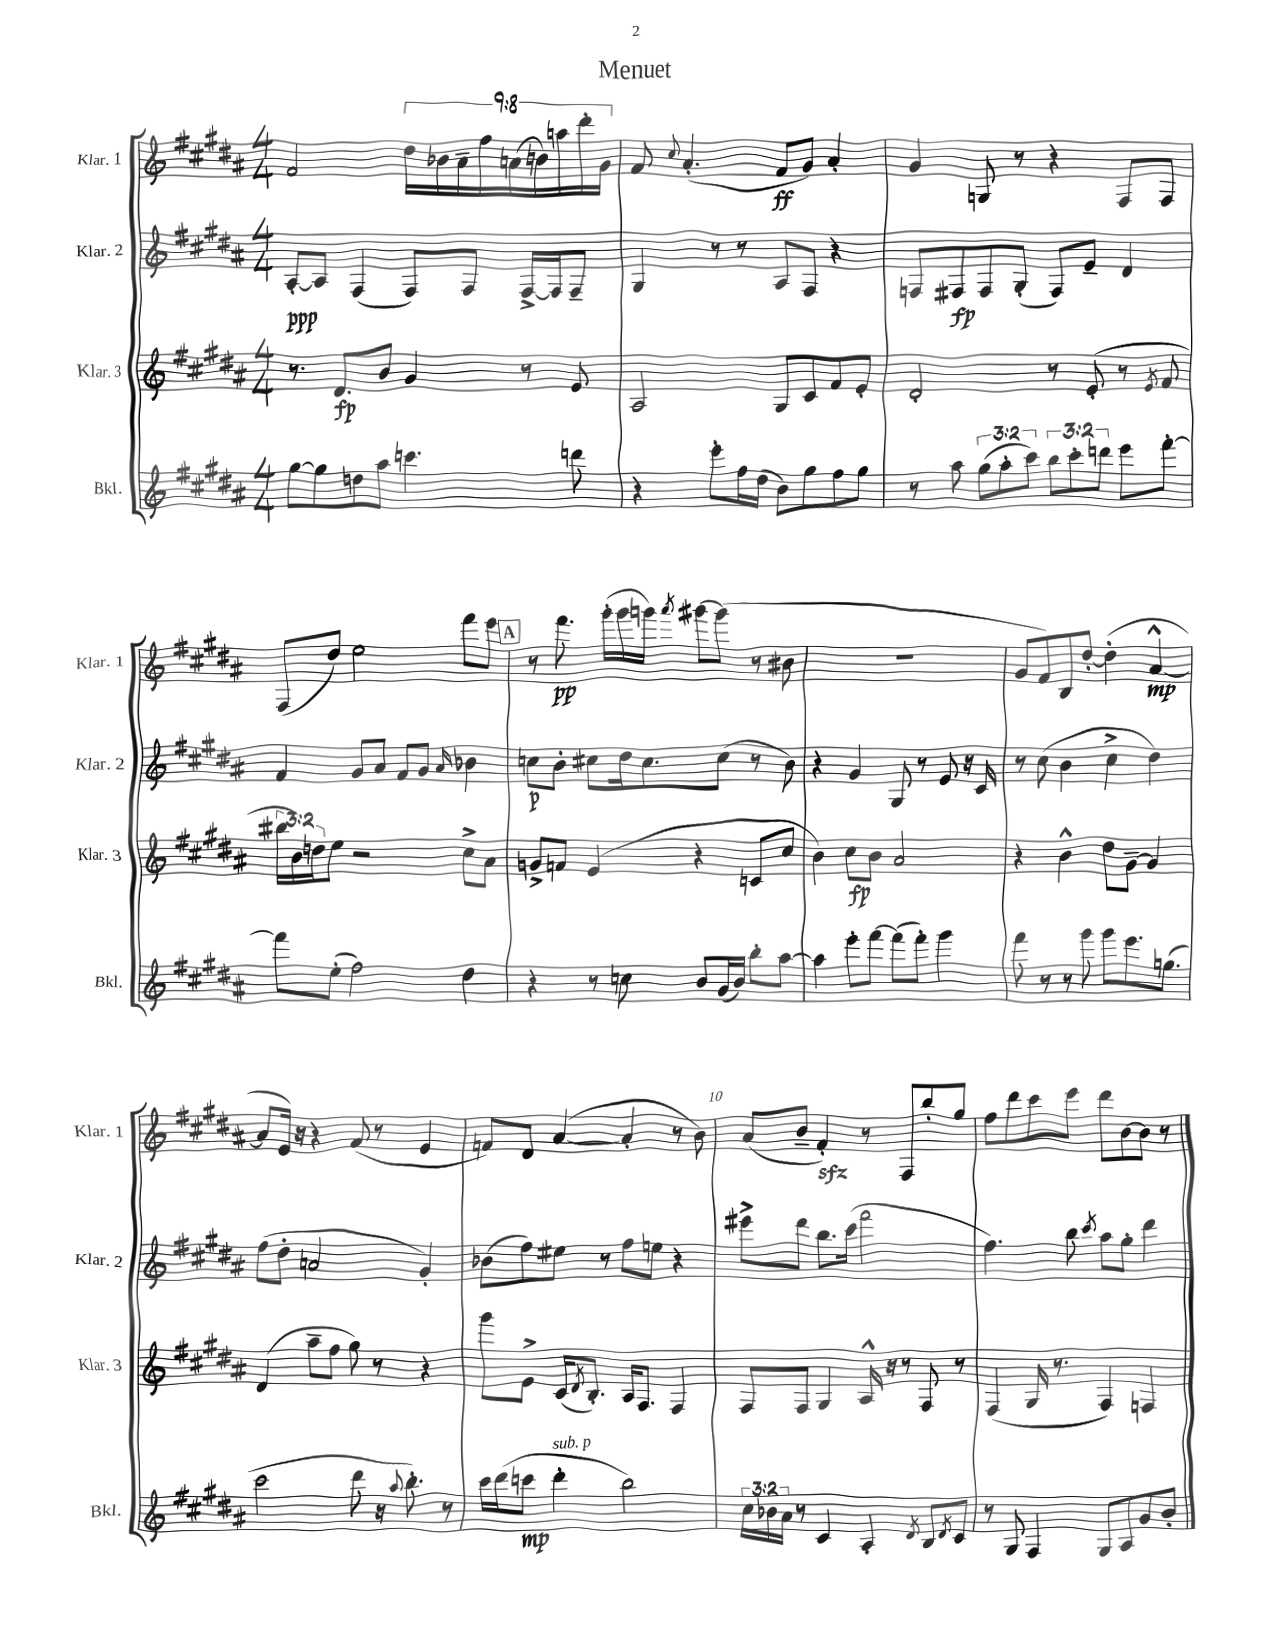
\header { title = "Menuet" }
<<
\new StaffGroup <<
\new Staff = "s0" \with { instrumentName = "Klar. 1" shortInstrumentName = "Klar. 1" } {
    \clef treble \key b \major \numericTimeSignature \time 4/4 \override Staff.TupletNumber.text = #tuplet-number::calc-fraction-text
    fis'2 \tuplet 9/8 { dis''16 bes'16 ais'16-- fis''16 a'16( b'16) a''16 dis'''16-. gis'16 } |
    fis'8 \appoggiatura { cis''8 } ais'4.-.( fis'8\ff gis'8) ais'4-. |
    gis'4 g8 r8 r4 fis8 fis8 |
    fis8( dis''8) e''2 fis'''8 e'''8 |
    \mark \markup { \box "A" } r8 fis'''8.\pp gis'''16-.( gis'''16 g'''16) \acciaccatura { ais'''8 } gis'''8~ gis'''8( r8 bis'8 |
    R1 |
    gis'8 fis'8) b8 dis''8~-. dis''4-.( ais'4~-^\mp |
    ais'8 e'16) r16 r4 fis'8( r8 e'4 |
    f'8) dis'8 ais'4~( ais'4-. r8 b'8) |
    ais'8( b'8-- fis'4-.\sfz) r8 fis8 b''8-. gis''8 |
    fis''8 dis'''8 cis'''8 e'''8 dis'''8 b'8~ b'8 r8 \bar "|." |
}
\new Staff = "s1" \with { instrumentName = "Klar. 2" shortInstrumentName = "Klar. 2" } {
    \clef treble \key b \major \numericTimeSignature \time 4/4
    ais8~-.\ppp ais8 fis4( fis8) fis8 fis16~-> fis16 fis8-- |
    gis4 r8 r8 ais8 fis8 r4 |
    f8 fis8\fp fis8 gis8-.( fis8) e'8-- dis'4 |
    fis'4 gis'8 ais'8 fis'8 gis'8 \grace { ais'16 } bes'4 |
    \mark \markup { \box "A" } c''8\p b'8-. cis''8 dis''16 cis''8. cis''8( r8 b'8) |
    r4 gis'4 gis8 r8 e'8 r16 cis'16 |
    r8 cis''8( b'4 cis''4-> dis''4) |
    fis''8( dis''8-. a'2 gis'4-.) |
    bes'8( fis''8) eis''8 r8 fis''8 e''8 r4 |
    eis'''8-> dis'''8 b''8. cis'''16( fis'''2 |
    fis''4.) b''8 \acciaccatura { cis'''8 } ais''8 gis''8-. dis'''4 \bar "|." |
}
\new Staff = "s2" \with { instrumentName = "Klar. 3" shortInstrumentName = "Klar. 3" } {
    \clef treble \key b \major \numericTimeSignature \time 4/4 \override Staff.TupletNumber.text = #tuplet-number::calc-fraction-text
    r8. dis'8.\fp b'8 gis'4 r8 e'8 |
    ais2 gis8 cis'8 fis'8 e'8-. |
    dis'2-. r8 e'8-.( r8 \acciaccatura { e'8 } fis'8 |
    \tuplet 3/2 { bis''16 b'16) d''16 } e''8 r2 cis''8-> ais'8 |
    \mark \markup { \box "A" } g'8-> f'8 e'4( r4 c'8 cis''8 |
    b'4) cis''8\fp b'8 ais'2 |
    r4 b'4-^ dis''8 gis'8~-- gis'4 |
    dis'4( ais''8-- fis''8 gis''8) r8 r4 |
    gis'''8 e'8-> cis'16( \acciaccatura { dis'8 } b8.-.) ais16 fis8. fis4 |
    fis8 fis8 gis4 ais16-^ r16 r8 fis8 r8 |
    fis4( gis16 r8. fis4) f4 \bar "|." |
}
\new Staff = "s3" \with { instrumentName = "Bkl." shortInstrumentName = "Bkl." } {
    \clef treble \key b \major \numericTimeSignature \time 4/4 \override Staff.TupletNumber.text = #tuplet-number::calc-fraction-text
    gis''8~ gis''8 d''8 ais''8 c'''4. d'''8 |
    r4 e'''8-. fis''16 dis''16( b'8) gis''8 fis''8 gis''8 |
    r8 ais''8 \tuplet 3/2 { gis''8( ais''8-. cis'''8) } \tuplet 3/2 { b''8 cis'''8-. d'''8 } e'''8 fis'''8~-. |
    fis'''8 e''8-.( fis''2) dis''4 |
    \mark \markup { \box "A" } r4 r8 c''8 b'8 gis'16( b'16) b''8-. ais''8~ |
    ais''4 e'''8-. fis'''8~ fis'''8( fis'''8-.) gis'''4 |
    fis'''8 r8 r8 gis'''8 gis'''8 e'''8. g''8.( |
    cis'''2 dis'''8 r16 \appoggiatura { ais''8 } b''8.-.) r8 |
    cis'''16 dis'''16( c'''8\mp dis'''4-.^\markup { \italic "sub. p" } b''2) |
    \tuplet 3/2 { cis''16 bes'16 ais'16 } r8 cis'4 ais4-. \acciaccatura { dis'8 } b8 \acciaccatura { dis'8 } cis'8 |
    r8 gis8 fis4 gis8 ais8 gis'8 b'8-. \bar "|." |
}
>>
>>
\layout { \context { \Score \override BarNumber.break-visibility = ##(#f #t #t) barNumberVisibility = #(every-nth-bar-number-visible 5) } }
